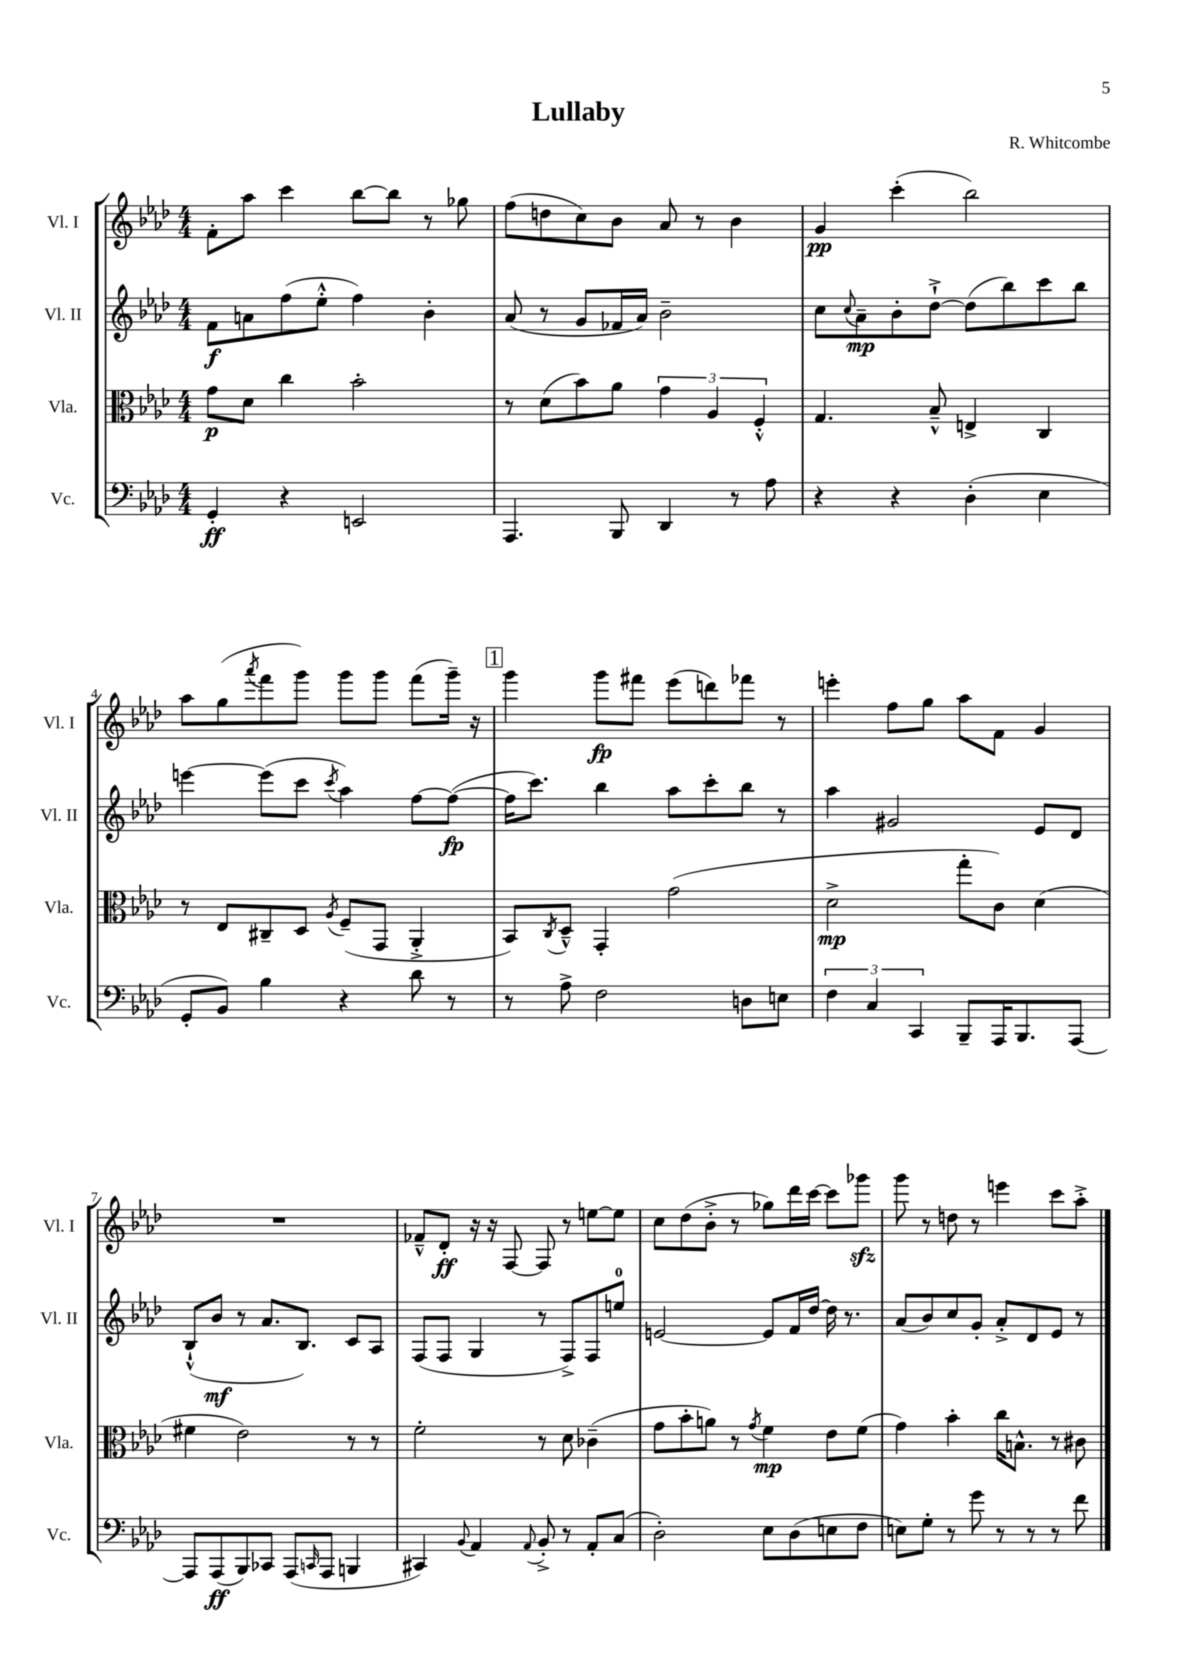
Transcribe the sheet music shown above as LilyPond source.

\header { title = "Lullaby" composer = "R. Whitcombe" }
<<
\new StaffGroup <<
\new Staff = "s0" \with { instrumentName = "Vl. I" shortInstrumentName = "Vl. I" } {
    \clef treble \key aes \major \numericTimeSignature \time 4/4
    f'8-. aes''8 c'''4 bes''8~ bes''8 r8 ges''8 |
    f''8( d''8 c''8) bes'8 aes'8 r8 bes'4 |
    g'4\pp c'''4-.( bes''2) |
    aes''8 g''8( \acciaccatura { aes'''8 } f'''8 g'''8) g'''8 g'''8 f'''8( g'''16--) r16 |
    \mark \markup { \box "1" } g'''4 g'''8\fp fis'''8 ees'''8( d'''8) fes'''8 r8 |
    e'''4-. f''8 g''8 aes''8 f'8 g'4 |
    R1 |
    fes'8---^ des'8-.\ff r16 r16 f8~ f8 r8 e''8~ e''8 |
    c''8 des''8( bes'8-.-> r8 ges''8) des'''16 c'''16~ c'''8 ges'''8\sfz |
    g'''8 r8 d''8 r8 e'''4 c'''8 aes''8-.-> \bar "|." |
}
\new Staff = "s1" \with { instrumentName = "Vl. II" shortInstrumentName = "Vl. II" } {
    \clef treble \key aes \major \numericTimeSignature \time 4/4
    f'8\f a'8 f''8( ees''8-.-^ f''4) bes'4-. |
    aes'8( r8 g'8 fes'16 aes'16) bes'2-- |
    c''8 \appoggiatura { c''8 } aes'8--\mp bes'8-. des''8~-!-> des''8( bes''8) c'''8 bes''8 |
    e'''4~ e'''8( c'''8 \acciaccatura { c'''8 } aes''4) f''8~ f''8~\fp( |
    \mark \markup { \box "1" } f''16 c'''8.) bes''4 aes''8 c'''8-. bes''8 r8 |
    aes''4 gis'2 ees'8 des'8 |
    bes8-!-^( bes'8\mf r8 aes'8. bes8.) c'8 aes8 |
    f8( f8 g4 r8 f8->) f8 e''8-0 |
    e'2~ e'8 f'16 des''16~ des''16 r8. |
    aes'8( bes'8) c''8 g'8-. aes'8-.-> des'8 ees'8 r8 \bar "|." |
}
\new Staff = "s2" \with { instrumentName = "Vla." shortInstrumentName = "Vla." } {
    \clef alto \key aes \major \numericTimeSignature \time 4/4
    g'8\p des'8 c''4 bes'2-. |
    r8 des'8( bes'8) aes'8 \tuplet 3/2 { g'4 aes4 f4-.-^ } |
    g4. bes8---^ e4-> c4 |
    r8 ees8 cis8-- des8 \acciaccatura { aes8 } f8--( g,8 aes,4-.-> |
    \mark \markup { \box "1" } bes,8) \acciaccatura { c8 } des8---^ g,4-. g'2( |
    des'2->\mp g''8-. c'8) des'4( |
    fis'4 ees'2) r8 r8 |
    f'2-. r8 des'8 ces'4--( |
    g'8 bes'8-. a'8) r8 \acciaccatura { g'8 } f'4\mp ees'8 f'8( |
    g'4) bes'4-. c''16 b8.-^ r8 cis'8 \bar "|." |
}
\new Staff = "s3" \with { instrumentName = "Vc." shortInstrumentName = "Vc." } {
    \clef bass \key aes \major \numericTimeSignature \time 4/4
    g,4-.\ff r4 e,2 |
    aes,,4. bes,,8 des,4 r8 aes8 |
    r4 r4 des4-.( ees4 |
    g,8-. bes,8) bes4 r4 des'8 r8 |
    \mark \markup { \box "1" } r8 aes8-> f2 d8 e8 |
    \tuplet 3/2 { f4 c4 c,4 } bes,,8-- aes,,16 bes,,8. aes,,8~ |
    aes,,8 aes,,8\ff( bes,,8) ces,8 aes,,8( \grace { c,16 } aes,,8 b,,4 |
    cis,4) \appoggiatura { bes,8 } aes,4 \appoggiatura { aes,8 } bes,8-.-> r8 aes,8-. c8( |
    des2-.) ees8 des8( e8 f8 |
    e8) g8-. r8 g'8 r8 r8 r8 f'8 \bar "|." |
}
>>
>>
